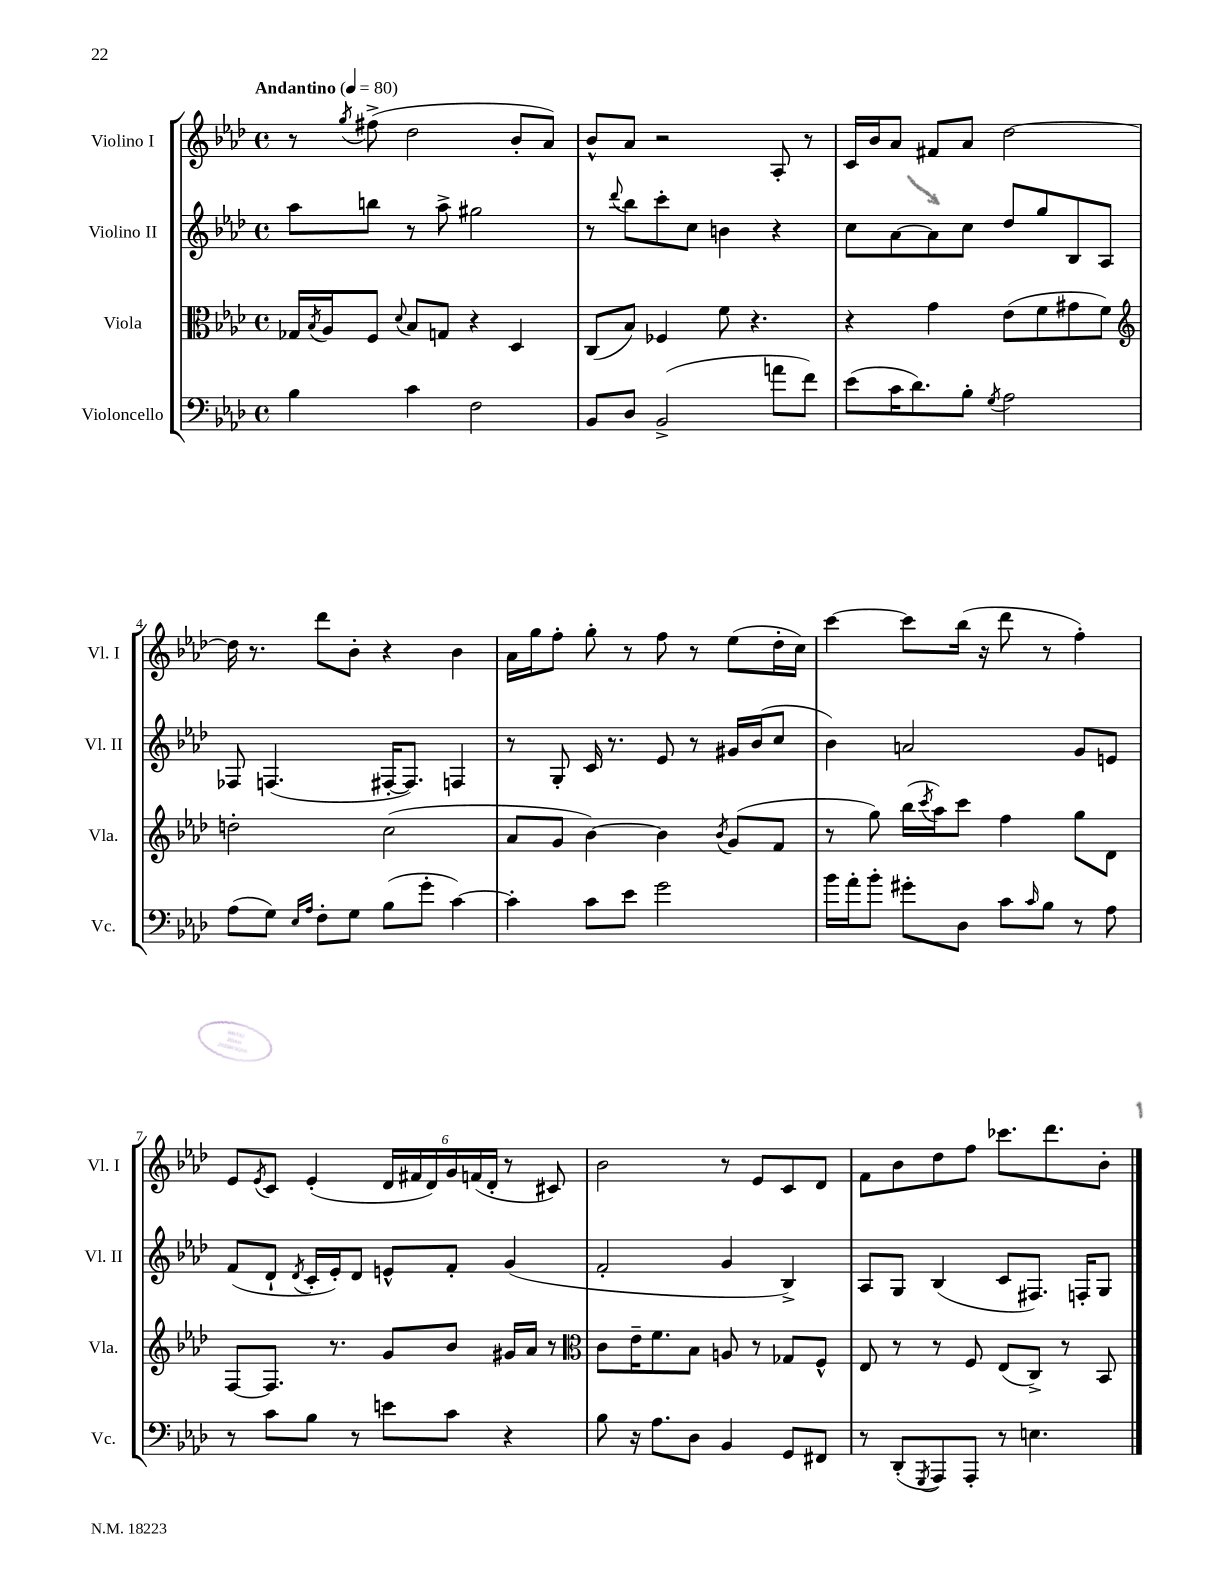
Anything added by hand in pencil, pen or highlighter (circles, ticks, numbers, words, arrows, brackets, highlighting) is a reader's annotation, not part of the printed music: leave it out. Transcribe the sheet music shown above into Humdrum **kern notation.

**kern	**kern	**kern	**kern
*staff4	*staff3	*staff2	*staff1
*clefF4	*clefC3	*clefG2	*clefG2
*k[b-e-a-d-]	*k[b-e-a-d-]	*k[b-e-a-d-]	*k[b-e-a-d-]
*M4/4	*M4/4	*M4/4	*M4/4
*met(c)	*met(c)	*met(c)	*met(c)
*MM80	*MM80	*MM80	*MM80
4B-	16G-	8aa-	8r
.	8qB-	.	.
.	16A-	.	.
.	.	.	8qgg
.	8F	8bb	(8ff#^
.	8qqd-	.	.
4c	8B-	8r	2dd-
.	8G	8aa-^	.
2F	4r	2gg#	.
.	4D-	.	8b-'
.	.	.	8a-)
=	=	=	=
8BB-	(8C	8r	8b-^^
.	.	8qqddd-	.
8D-	8B-)	8bb-	8a-
(2BB-^	4F-	8ccc'	2r
.	.	8cc	.
.	8f	4b	.
.	4.r	.	.
8a	.	4r	8A-'
8f)	.	.	8r
=	=	=	=
(8e-	4r	8cc	16c
.	.	.	16b-
16c	.	[8a-	8a-
8.d-)	.	.	.
.	4g	8a-]	8f#
8B-'	.	8cc	8a-
8qG	.	.	.
2A-	(8e-	8dd-	[2dd-
.	8f	8gg	.
.	8g#	8B-	.
.	8f)	8A-	.
=	=	=	=
*	*clefG2	*	*
(8A-	2dd'	8F-	16dd-]
.	.	.	8.r
8G)	.	(4.F	.
16qqE-	.	.	.
16qqA-	.	.	.
8F'	.	.	8ddd-
8G	.	.	8b-'
(8B-	(2cc	[16F#'	4r
.	.	8.F#])	.
8g'	.	.	.
[4c)	.	4F	4b-
=	=	=	=
4c']	8a-	8r	16a-
.	.	.	16gg
.	8g	8G'	8ff'
8c	[4b-)	16c	8gg'
.	.	8.r	.
8e-	.	.	8r
2g	4b-]	8e-	8ff
.	.	8r	8r
.	8qb-	.	.
.	(8g	16g#	(8ee-
.	.	(16b-	.
.	8f	8cc	16dd-'
.	.	.	16cc)
=	=	=	=
16b-	8r	4b-)	[4ccc
16a-'	.	.	.
8b-'	8gg)	.	.
8g#'	(16bb-	2a	8ccc]
.	8qccc	.	.
.	16aa-)	.	.
8D-	8ccc	.	(16bb-
.	.	.	16r
8c	4ff	.	8ddd-
16qqc	.	.	.
8B-	.	.	8r
8r	8gg	8g	4ff')
8A-	8d-	8e	.
=	=	=	=
8r	[8F	(8f	8e-
.	.	.	8qe-
8c	8.F]	8d-`	8c
.	.	8qd-	.
8B-	.	16c'	(4e-'
.	8.r	16e-')	.
8r	.	8d-	.
8e	8g	8e^^	24d-
.	.	.	24f#
.	.	.	24d-)
8c	8b-	8f'	24g
.	.	.	(24f
.	.	.	24d-'
4r	16g#	(4g	8r
.	16a-	.	.
.	8r	.	8c#)
=	=	=	=
*	*clefC3	*	*
8B-	8c	2f'	2b-
16r	16e-~	.	.
8.A-	8.f	.	.
8D-	8B-	.	.
4BB-	8A	4g	8r
.	8r	.	8e-
8GG	8G-	4B-^)	8c
8FF#	8F^^	.	8d-
=	=	=	=
8r	8E-	8A-	8f
(8DD-'	8r	8G	8b-
8qGGG	.	.	.
8AAA-)	8r	(4B-	8dd-
8AAA-'	8F	.	8ff
8r	(8E-	8c	8.ccc-
4.E	8C^)	8.F#)	.
.	.	.	8.ddd-
.	8r	.	.
.	.	16F'	.
.	8BB-	8G	8b-'
==	==	==	==
*-	*-	*-	*-
